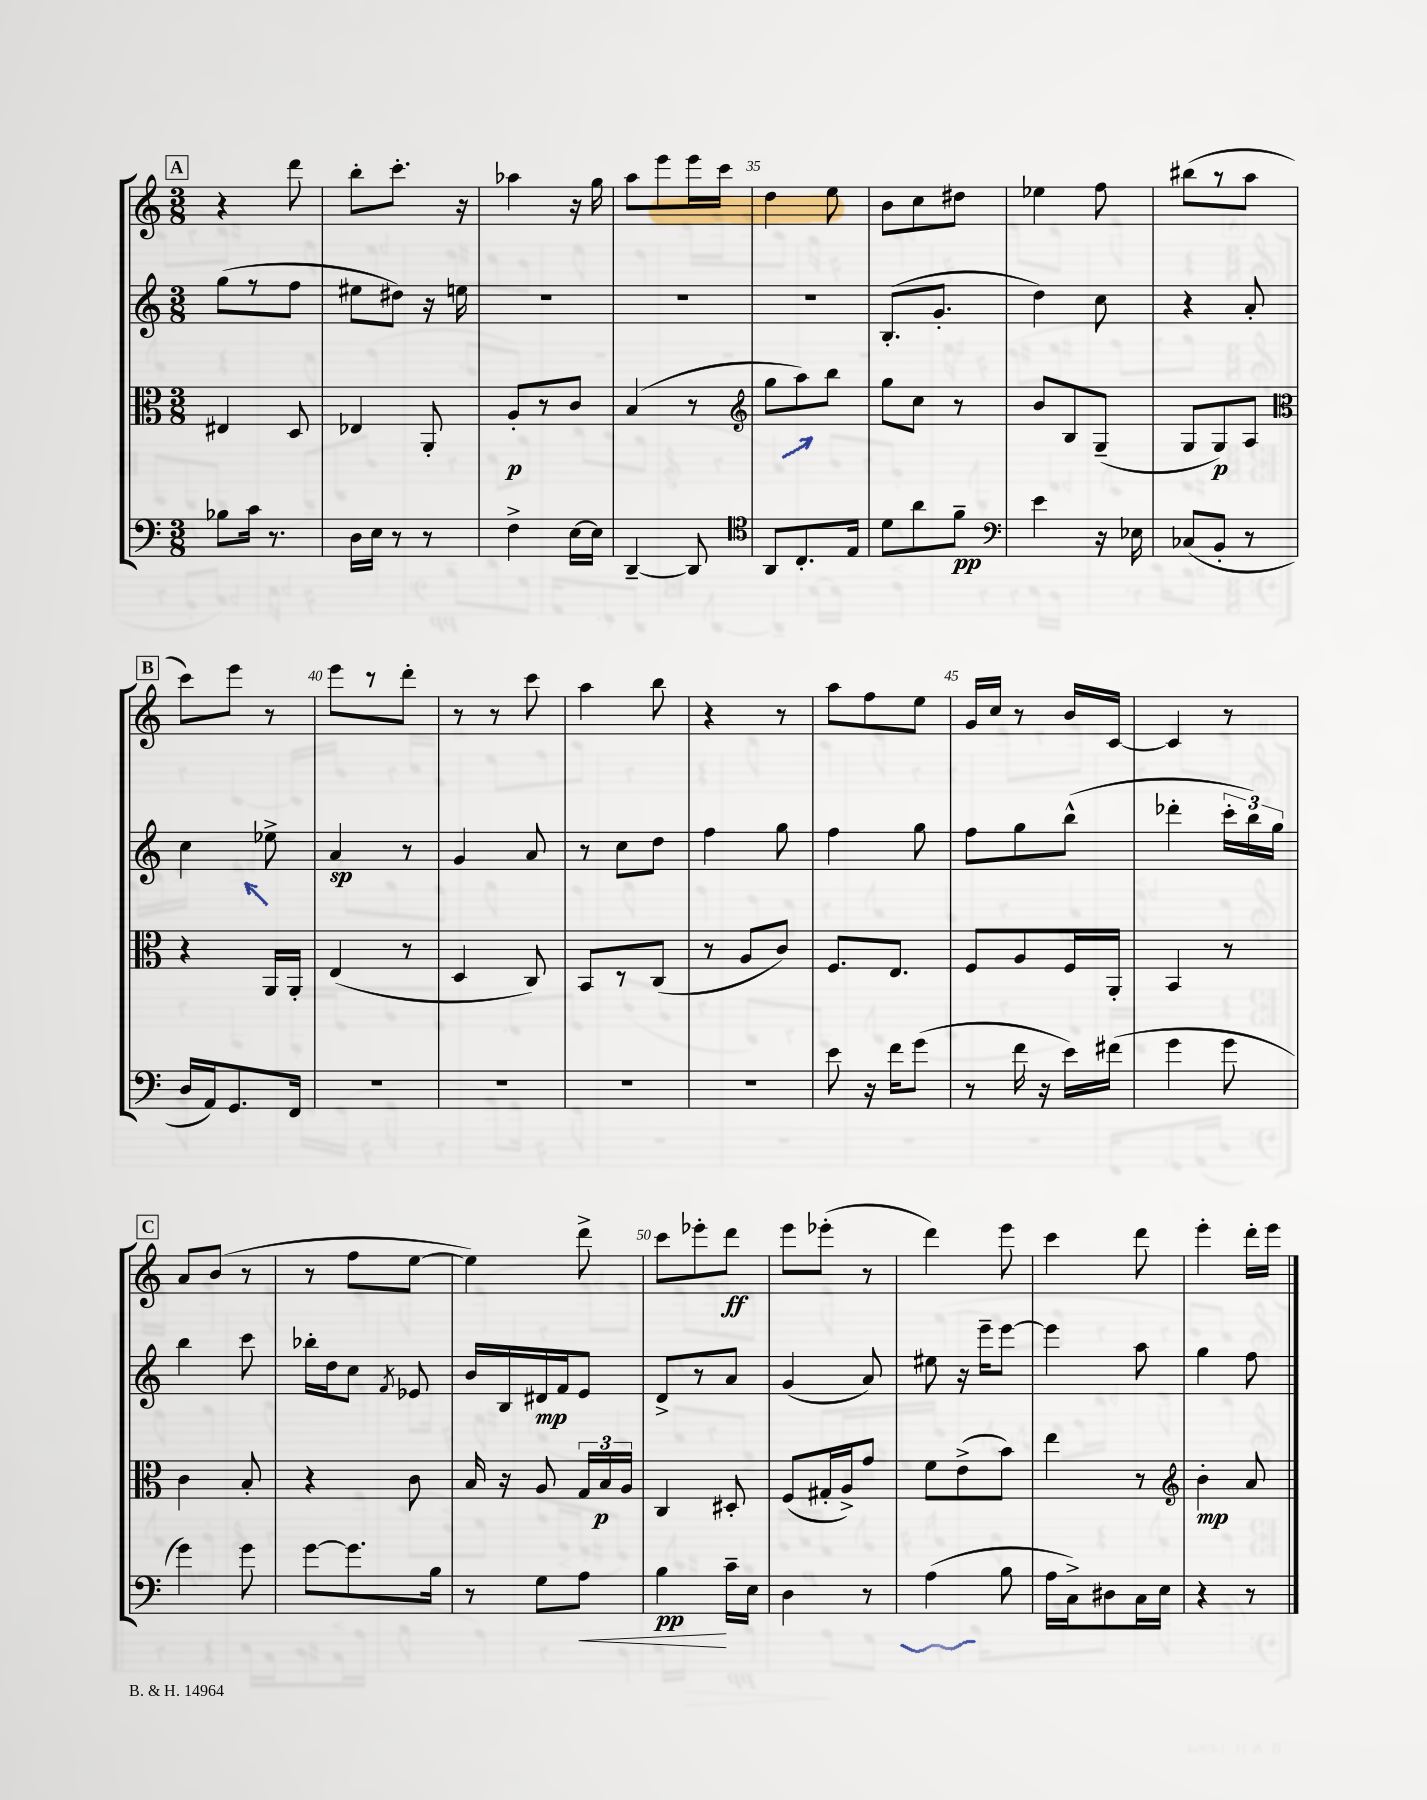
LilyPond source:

<<
\new StaffGroup <<
\new Staff = "s0" {
    \clef treble \key c \major \numericTimeSignature \time 3/8
    \autoBeamOff \mark \markup { \box "A" } r4 d'''8 |
    b''8[-. c'''8.]-. r16 |
    aes''4 r16 g''16 |
    a''8[ e'''8 e'''16 c'''16] |
    d''4 e''8 |
    b'8[ c''8 dis''8] |
    ees''4 f''8 |
    bis''8[( r8 a''8] |
    \mark \markup { \box "B" } c'''8[) e'''8] r8 |
    e'''8[ r8 d'''8]-. |
    r8 r8 c'''8 |
    a''4 b''8 |
    r4 r8 |
    a''8[ f''8 e''8] |
    g'16[ c''16] r8 b'16[ c'16]~ |
    c'4 r8 |
    \mark \markup { \box "C" } a'8[ b'8]( r8 |
    r8 f''8[ e''8]~ |
    e''4) d'''8-> |
    c'''8[ ees'''8-. d'''8]\ff |
    e'''8[ ees'''8]-.( r8 |
    d'''4) e'''8 |
    c'''4 d'''8 |
    e'''4-. d'''16[-. e'''16] \bar "|." |
}
\new Staff = "s1" {
    \clef treble \key c \major \numericTimeSignature \time 3/8
    \autoBeamOff \mark \markup { \box "A" } g''8[( r8 f''8] |
    eis''8[ dis''8]) r16 e''16 |
    R4. |
    R4. |
    R4. |
    b8.[-.( g'8.]-. |
    d''4) c''8 |
    r4 a'8-. |
    \mark \markup { \box "B" } c''4 ees''8-> |
    a'4\sp r8 |
    g'4 a'8 |
    r8 c''8[ d''8] |
    f''4 g''8 |
    f''4 g''8 |
    f''8[ g''8 b''8]-^( |
    des'''4-. \tuplet 3/2 { c'''16[-. b''16) g''16] } |
    \mark \markup { \box "C" } b''4 c'''8 |
    bes''16[-. d''16 c''8] \acciaccatura { f'8 } ees'8 |
    b'16[ b16 dis'16\mp f'16 e'8] |
    d'8[-> r8 a'8] |
    g'4( a'8) |
    eis''8 r16 e'''16[-- e'''8]~ |
    e'''4 a''8 |
    g''4 f''8 \bar "|." |
}
\new Staff = "s2" {
    \clef alto \key c \major \numericTimeSignature \time 3/8
    \autoBeamOff \mark \markup { \box "A" } eis4 d8 |
    ees4 a,8-. |
    a8[-.\p r8 c'8] |
    b4( r8 |
    \clef treble g''8[ a''8) b''8] |
    g''8[ c''8] r8 |
    b'8[ b8 g8]--( |
    g8[ g8\p) a8] |
    \mark \markup { \box "B" } \clef alto r4 a,16[ a,16]-. |
    e4( r8 |
    d4 c8) |
    b,8[ r8 c8]( |
    r8 a8[ c'8]) |
    f8.[ e8.] |
    f8[ a8 f16 a,16]-. |
    b,4 r8 |
    \mark \markup { \box "C" } c'4 b8-. |
    r4 c'8 |
    b16 r16 a8 \tuplet 3/2 { g16[ b16\p a16] } |
    c4 dis8-. |
    f8[( gis16-. a16->) g'8] |
    f'8[ e'8->( b'8]) |
    e''4 r8 |
    \clef treble b'4-.\mp a'8 \bar "|." |
}
\new Staff = "s3" {
    \clef bass \key c \major \numericTimeSignature \time 3/8
    \autoBeamOff \mark \markup { \box "A" } bes8[ c'16] r8. |
    d16[ e16] r8 r8 |
    f4-> e16[~ e16] |
    d,4~-- d,8 |
    \clef tenor a,8[ c8.-. e16] |
    d'8[ a'8 f'8]--\pp |
    \clef bass e'4 r16 ees16 |
    ces8[( b,8]-. r8 |
    \mark \markup { \box "B" } d16[ a,16) g,8. f,16] |
    R4. |
    R4. |
    R4. |
    R4. |
    e'8 r16 f'16[ g'8]( |
    r8 f'16 r16 e'16[) fis'16]( |
    g'4 g'8 |
    \mark \markup { \box "C" } g'4) g'8 |
    g'8[~ g'8. b16] |
    r8 g8[ a8]\< |
    b4\pp\! c'16[-- e16] |
    d4 r8 |
    a4( b8 |
    a16[ c16->) dis8 c16 e16] |
    r4 r8 \bar "|." |
}
>>
>>
\layout { \context { \Score currentBarNumber = #31 \override BarNumber.break-visibility = ##(#f #t #t) barNumberVisibility = #(every-nth-bar-number-visible 5) } }
